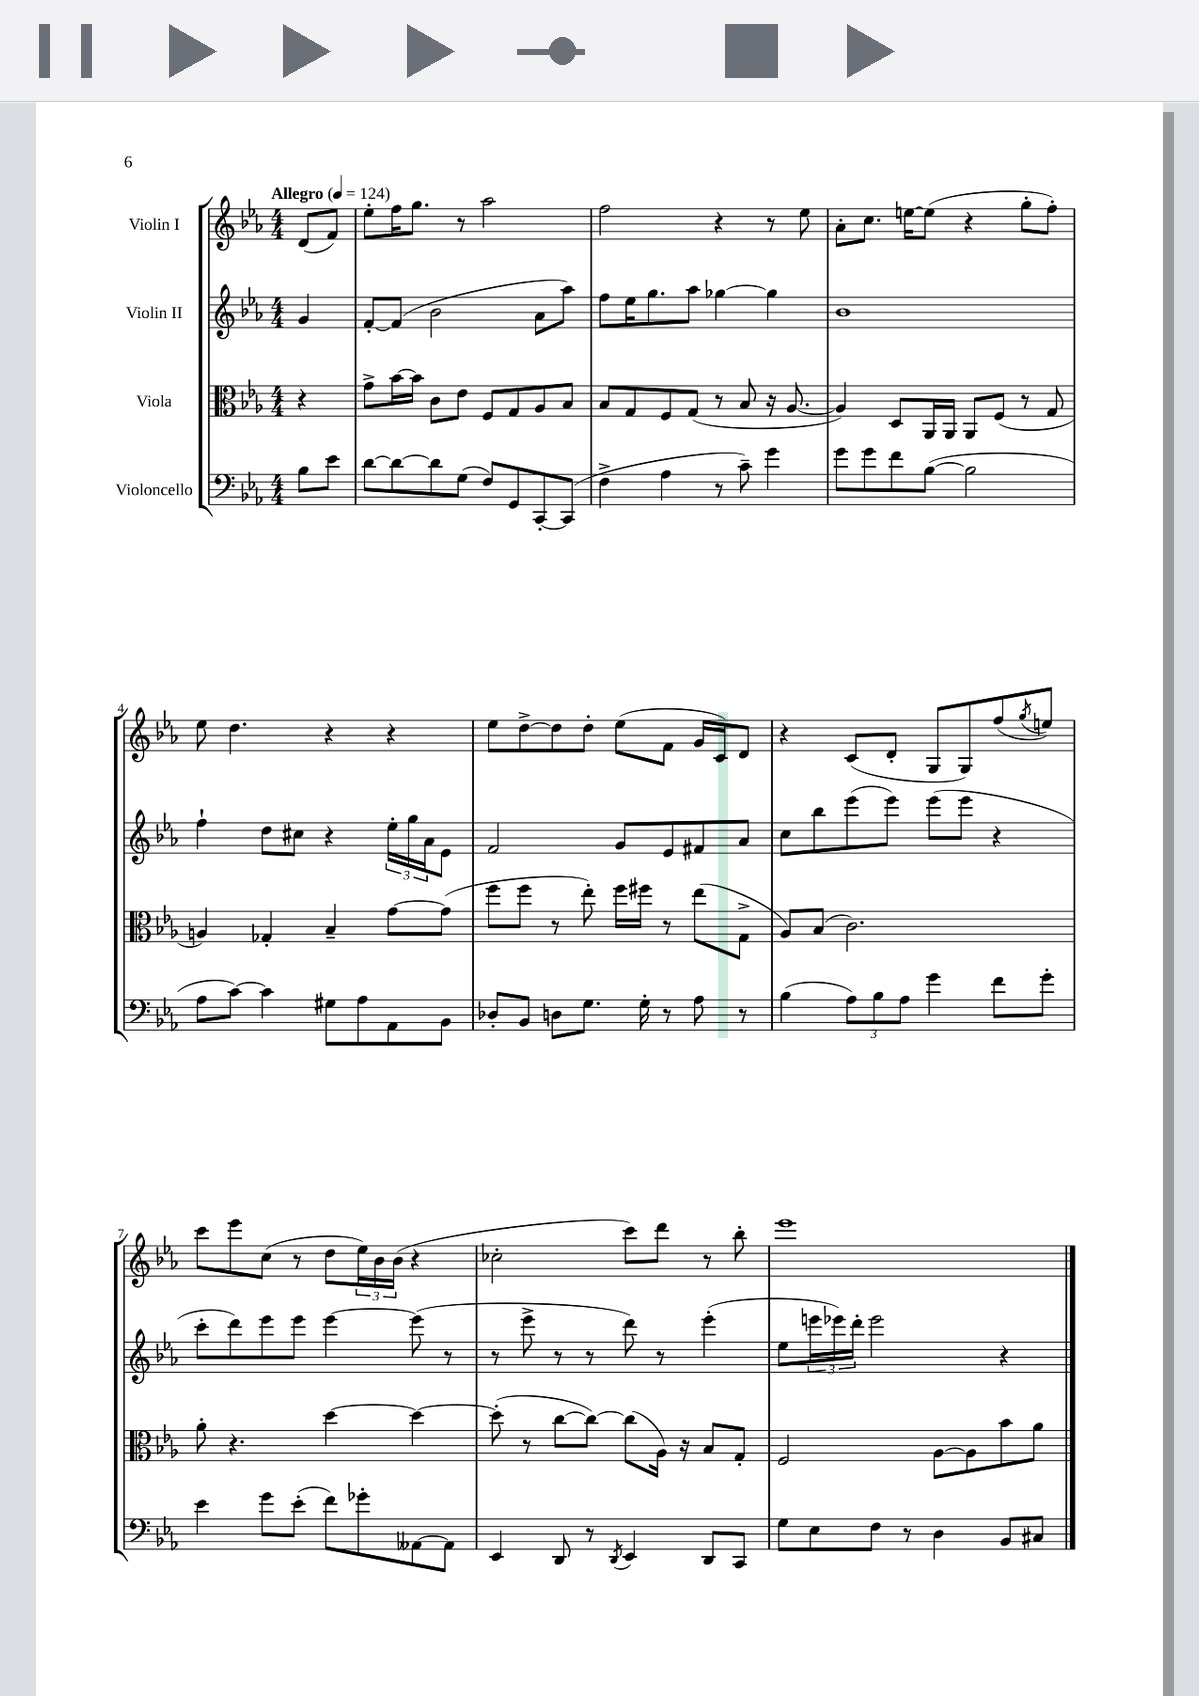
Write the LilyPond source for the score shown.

<<
\new StaffGroup <<
\new Staff = "s0" \with { instrumentName = "Violin I" } {
    \clef treble \key ees \major \numericTimeSignature \time 4/4 \partial 4 \tempo "Allegro" 4 = 124
    d'8( f'8) |
    ees''8-. f''16 g''8. r8 aes''2 |
    f''2 r4 r8 ees''8 |
    aes'8-. c''8. e''16~ e''8( r4 g''8-. f''8-.) |
    ees''8 d''4. r4 r4 |
    ees''8 d''8~-> d''8 d''8-. ees''8( f'8 g'16 c'16) d'8 |
    r4 c'8( d'8-. g8 g8) f''8( \acciaccatura { g''8 } e''8) |
    c'''8 ees'''8 c''8( r8 d''8 \tuplet 3/2 { ees''16) bes'16 bes'16( } r4 |
    ces''2-. c'''8) d'''8 r8 bes''8-. |
    ees'''1 \bar "|." |
}
\new Staff = "s1" \with { instrumentName = "Violin II" } {
    \clef treble \key ees \major \numericTimeSignature \time 4/4 \partial 4
    g'4 |
    f'8~-. f'8( bes'2 aes'8 aes''8) |
    f''8 ees''16 g''8. aes''8 ges''4~ ges''4 |
    bes'1 |
    f''4-! d''8 cis''8 r4 \tuplet 3/2 { ees''16-. g''16 aes'16 } ees'8 |
    f'2 g'8 ees'8 fis'8 aes'8 |
    c''8 bes''8 ees'''8( ees'''8) ees'''8( ees'''8 r4 |
    c'''8-. d'''8) ees'''8 ees'''8 ees'''4~ ees'''8( r8 |
    r8 ees'''8-> r8 r8 d'''8) r8 ees'''4-.( |
    ees''8 \tuplet 3/2 { e'''16 ees'''16) d'''16-. } ees'''2 r4 \bar "|." |
}
\new Staff = "s2" \with { instrumentName = "Viola" } {
    \clef alto \key ees \major \numericTimeSignature \time 4/4 \partial 4
    r4 |
    g'8-> bes'16~ bes'16 c'8 ees'8 f8 g8 aes8 bes8 |
    bes8 g8 f8 g8( r8 bes8 r16 aes8.~ |
    aes4) d8 aes,16 aes,16 aes,8 f8( r8 g8 |
    a4) ges4-. bes4-- g'8~ g'8( |
    f''8 f''8 r8 ees''8-.) f''16 fis''16 r8 ees''8( g8-> |
    aes8) bes8( c'2.) |
    aes'8-. r4. d''4~ d''4~ |
    d''8-.( r8 c''8~ c''8~) c''8( aes16) r16 bes8 g8-. |
    f2 aes8~ aes8 bes'8 aes'8 \bar "|." |
}
\new Staff = "s3" \with { instrumentName = "Violoncello" } {
    \clef bass \key ees \major \numericTimeSignature \time 4/4 \partial 4
    bes8 ees'8 |
    d'8~ d'8~ d'8 g8( f8) g,8 c,8~-. c,8( |
    f4-> aes4 r8 c'8--) g'4 |
    g'8 g'8 f'8 bes8~( bes2 |
    aes8 c'8~) c'4 gis8 aes8 aes,8 bes,8 |
    des8-. bes,8 d8 g8. g16-. r8 aes8 r8 |
    bes4( \tuplet 3/2 { aes8) bes8 aes8 } g'4 f'8 g'8-. |
    ees'4 g'8 ees'8-.( f'8) ges'8-. aeses,8~ aeses,8 |
    ees,4 d,8 r8 \acciaccatura { d,8 } ees,4 d,8 c,8 |
    g8 ees8 f8 r8 d4 bes,8 cis8 \bar "|." |
}
>>
>>
